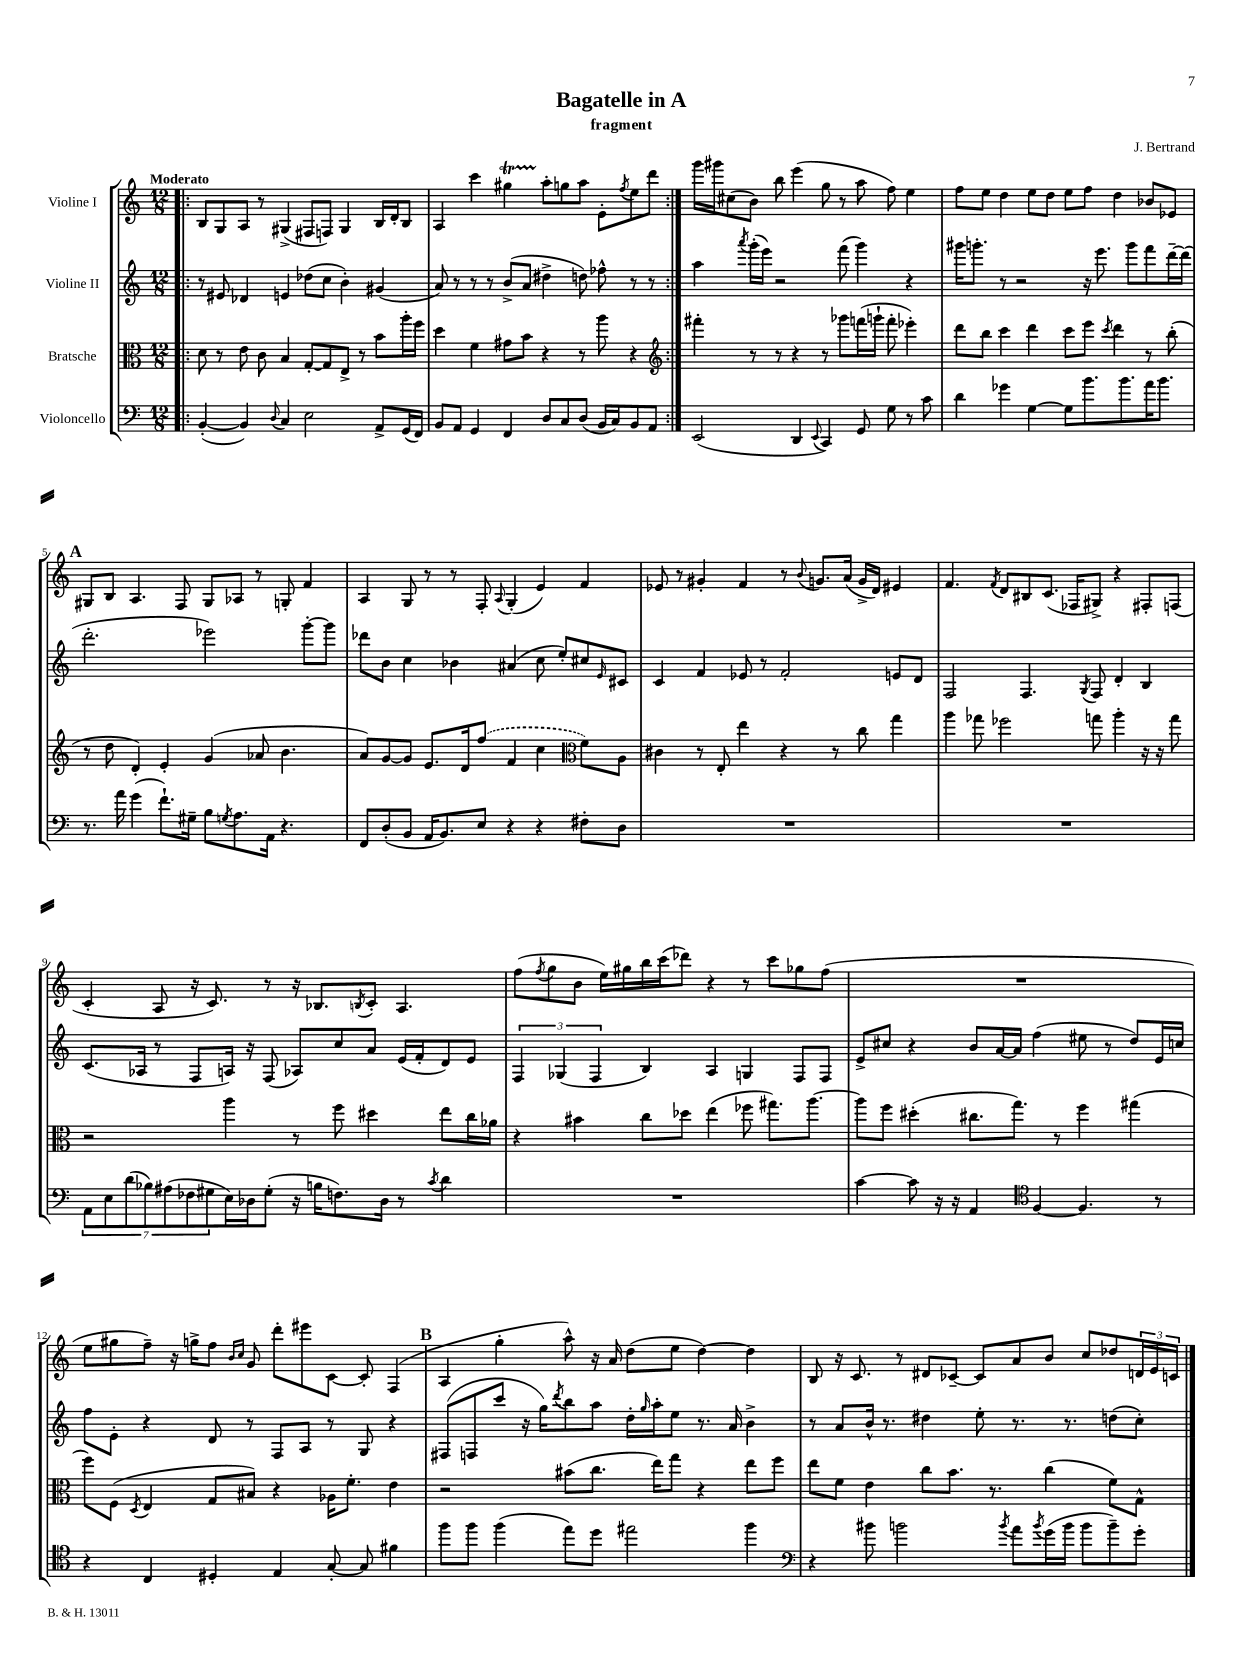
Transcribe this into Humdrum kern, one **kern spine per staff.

**kern	**kern	**kern	**kern
*staff4	*staff3	*staff2	*staff1
*clefF4	*clefC3	*clefG2	*clefG2
*k[]	*k[]	*k[]	*k[]
*M12/8	*M12/8	*M12/8	*M12/8
=!|:	=!|:	=!|:	=!|:
([4BB'	8d	8r	8B
.	8r	8e#	8G
4BB])	8e	4d-	8A
.	8c	.	8r
8qqD	.	.	.
4C	4B	4e	(4G#^
2E	[8G'	(8dd-	8F#
.	8G]	8cc	8F)
.	8E^	4b')	4G#
.	8r	.	.
8AA^	8b	(4g#	16B
.	.	.	16d'
(16GG	16aa'	.	8B
16FF)	16ff	.	.
=	=	=	=
8BB	4dd	8a)	4A
8AA	.	8r	.
4GG	4f	8r	4ccc
.	.	8r	.
4FF	8g#	(8b^	4gg#
.	8b	8a	.
8D	4r	4dd#^	8aa'
8C	.	.	8gg
(8D	8r	8dd)	8aa
16BB	8aa	8ff-^^	8e'
16C)	.	.	.
.	.	.	8qff
8BB	4r	8r	8ee
8AA	.	8r	8ddd
=:|!	=:|!	=:|!	=:|!
*	*clefG2	*	*
(2EE	4fff#'	4aa	16ggg
.	.	.	16ggg#
.	.	.	(8cc#
.	.	8qaaa	.
.	8r	(16ggg'	8b)
.	.	16eee)	.
.	8r	2r	8bb
4DD	4r	.	(4eee
8qqEE	.	.	.
4CC)	8r	.	8gg
.	8ggg-	(8fff	8r
8GG	(16fff	4ggg)	8aa
.	16ggg`	.	.
8G	8fff'	.	8ff)
8r	4eee-')	4r	4ee
8c	.	.	.
=	=	=	=
4d	8ddd	16ggg#	8ff
.	.	8.ggg'	.
.	8bb	.	8ee
4g-	4ccc	8r	4dd
.	.	2r	.
[4G	4ddd	.	8ee
.	.	.	8dd
8G]	8ccc	.	8ee
8.b	8eee	16r	8ff
.	.	8.eee	.
.	8qccc	.	.
.	4ddd	.	4dd
8.b	.	.	.
.	.	8ggg	.
16a	8r	8fff	8b-
8.b	.	.	.
.	(8bb'	[16ddd~	8e-
.	.	(16ddd]	.
=	=	=	=
8.r	8r	2.ddd'	8G#
.	8dd	.	8B
16a	.	.	.
(4g	4d')	.	4.A
8.f`)	4e'	.	.
.	.	.	8F
16G#~	.	.	.
8B	(4g	2eee-)	8G#
8qG	.	.	.
8.A	.	.	8A-
.	8a-	.	8r
16AA	.	.	.
4.r	4.b	.	8G'
.	.	[8ggg'	4f
.	.	8ggg]	.
=	=	=	=
8FF	8a)	8ddd-	4A
(8D'	[8g	8b	.
8BB	8g]	4cc	8G
16AA	8.e	.	8r
8.BB)	.	.	.
.	.	4b-	8r
.	16d	.	.
8E	(8ff	.	8F'
.	.	.	8qqA
4r	4f	(4a#	(4G'
4r	4cc	8cc	4e)
.	.	8ee')	.
*	*clefC3	*	*
8F#'	8f)	8cc#	4f
.	.	16qqe	.
8D	8A	8c#	.
=	=	=	=
1.r	4c#	4c	8e-
.	.	.	8r
.	8r	4f	4g#'
.	8E'	.	.
.	4ee	8e-	4f
.	.	8r	.
.	4r	2f'	8r
.	.	.	8qqb
.	.	.	8.g
.	8r	.	.
.	.	.	(16a
.	8cc	.	16g^
.	.	.	16d)
.	4gg	8e	4e#
.	.	8d	.
=	=	=	=
1.r	4aa	2F	4.f
.	8gg-	.	.
.	.	.	8qf
.	2ff-	.	8d
.	.	4.F	8B#
.	.	.	(8.c
.	.	.	16F-
.	.	8qG	.
.	8gg	8F	8G#^)
.	4aa'	4d'	4r
.	16r	4B	8F#'
.	16r	.	.
.	8gg	.	(8F
=	=	=	=
14AA	2r	(8.c	4c'
14E	.	.	.
(14d	.	.	.
.	.	16A-	.
14B-)	.	.	.
.	.	8r	8A
(14A#	.	.	.
14F-	.	.	.
.	.	8F	16r
14G#	.	.	.
.	.	.	8.c)
16E)	4aa	16A)	.
16D-	.	16r	.
(8G#'	.	(8F	8r
16r	8r	8A-)	16r
16B	.	.	8.B-
8.F)	8ff	8cc	.
.	.	.	8qB
.	4dd#	8a	8c'
16D-	.	.	.
8r	.	(16e	4.A
.	.	16f'	.
8qc	.	.	.
4d	8ee	8d)	.
.	16cc	8e	.
.	16a-	.	.
=	=	=	=
1.r	4r	6F	(8ff
.	.	.	8qff
.	.	.	8gg
.	.	(6G-	.
.	4b#	.	8b
.	.	6F	.
.	.	.	16ee)
.	.	.	16gg#
.	8cc	4B)	16bb
.	.	.	(16ccc
.	8dd-	.	8ddd-)
.	(4ee	4A	4r
.	8ff-	4G	8r
.	8.gg#)	.	8ccc
.	.	8F	8gg-
.	[8.aa	.	.
.	.	8F	(8ff
=	=	=	=
[4c	8aa]	8e^	1.r
.	8ff	8cc#	.
8c]	(4dd#'	4r	.
16r	.	.	.
16r	.	.	.
4AA	8.cc#	8b	.
.	.	[16a	.
.	8.gg)	16a]	.
*clefC4	*	*	*
[4F	.	(4ff	.
.	8r	.	.
4.F]	4ff	8ee#	.
.	.	8r	.
.	(4gg#	8dd)	.
8r	.	16e	.
.	.	16cc	.
=	=	=	=
4r	8ff)	8ff	8ee
.	(8F	8e'	8gg#
.	8qD	.	.
4C	4E	4r	8ff~)
.	.	.	16r
.	.	.	16gg^
4D#'	8G	8d	8ff
.	.	.	16qqb
.	.	.	16qqcc
.	8B#)	8r	8g
4E	4r	8F	8ddd'
.	.	8A	8eee#
[8G'	16A-	8r	[8c
.	8.f'	.	.
8G]	.	8G	8c']
4f#	4e	4r	(4F
=	=	=	=
8ff	2r	(8F#	4A
8ff	.	8F	.
(4ff	.	8ccc	4gg'
.	.	16r	.
.	.	16gg)	.
.	.	8qddd	.
8ee)	(8b#	8bb	8aa^^)
8dd	8.cc	8aa	16r
.	.	.	16a
2ee#	.	16dd'	(8dd
.	.	16qqgg	.
.	16ee)	16aa'	.
.	8gg	8ee	8ee
.	4r	8.r	[4dd)
.	.	16a	.
4ff	8ee	4b^	4dd]
.	8ff	.	.
=	=	=	=
*clefF4	*	*	*
4r	8ee	8r	8B
.	8f	8a	16r
.	.	.	8.c
8b#	4e	16b^^	.
.	.	8.r	.
2b	.	.	8r
.	8cc	4dd#	8d#
.	8.b	.	[8c-~
.	.	8ee'	8c-]
.	8.r	.	.
8qb	.	.	.
8a	.	8.r	8a
8qb	.	.	.
(16g	(4cc	.	8b
16b	.	8.r	.
8b	.	.	8cc
8b~)	8f)	(8dd	8dd-
8g'	8G^^	8cc')	24d
.	.	.	24e
.	.	.	24c
==	==	==	==
*-	*-	*-	*-
